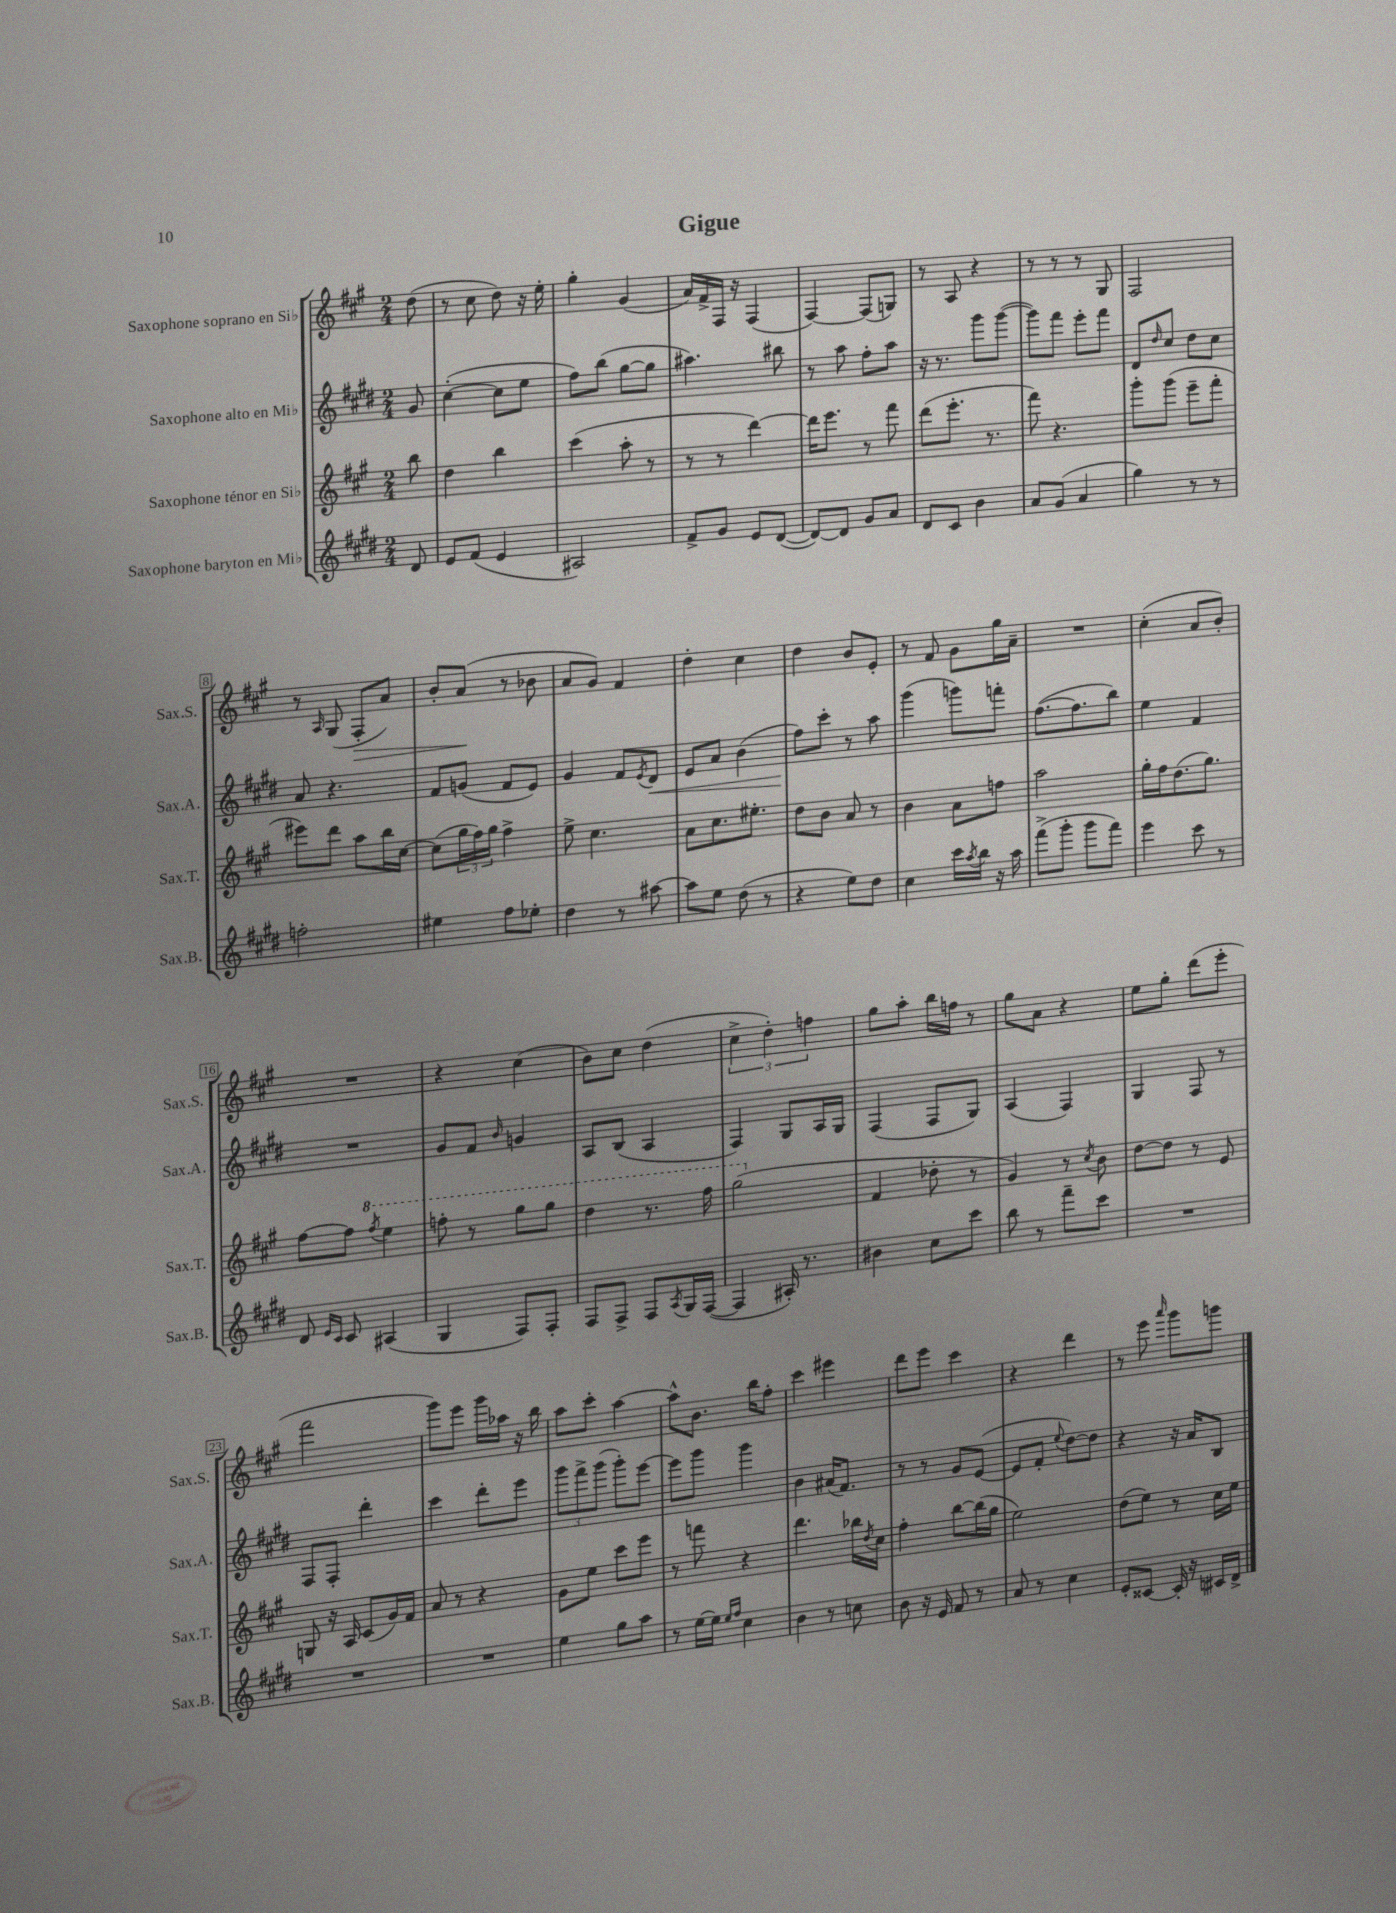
\header { title = "Gigue" }
<<
\new StaffGroup <<
\new Staff = "s0" \with { instrumentName = "Saxophone soprano en Sib" shortInstrumentName = "Sax.S." } {
    \clef treble \key a \major \numericTimeSignature \time 2/4 \partial 8
    d''8( |
    r8 cis''8 d''8) r16 e''16-. |
    gis''4-. gis'4( |
    a'16) fis'16-> fis16 r16 fis4( |
    fis4~) fis8( g8) |
    r8 a8 r4 |
    r8 r8 r8 gis8 |
    fis2 |
    r8 \grace { a16 } gis8( fis8-.\> a'8) |
    b'8-. a'8\!( r8 bes'8 |
    a'8 gis'8) fis'4 |
    d''4-. cis''4 |
    d''4 b'8 e'8-. |
    r8 fis'8 gis'8 gis''16 a'16-- |
    R2 |
    cis''4-.( a'8 b'8-.) |
    R2 |
    r4 cis''4( |
    b'8) cis''8 d''4( |
    \tuplet 3/2 { cis''4-> d''4-.) f''4 } |
    gis''8 a''8-. b''16 f''16 r8 |
    gis''8 a'8 r4 |
    e''8 gis''8-. d'''8( e'''8-. |
    fis'''2 |
    gis'''8) e'''8 gis'''16 aes''16 r16 b''16 |
    a''8 cis'''8-. a''4~ |
    a''8-^ b'8. b''16 fis''8-. |
    cis'''4 eis'''4 |
    d'''8 e'''8 cis'''4 |
    r4 d'''4 |
    r8 e'''8 \grace { a'''16 } gis'''8 g'''8 \bar "|." |
}
\new Staff = "s1" \with { instrumentName = "Saxophone alto en Mib" shortInstrumentName = "Sax.A." } {
    \clef treble \key e \major \numericTimeSignature \time 2/4 \partial 8
    gis'8 |
    cis''4~-.( cis''8 e''8 |
    fis''8) b''8( gis''8~ gis''8 |
    ais''4.) bis''8 |
    r8 a''8 fis''8-. a''8 |
    r16 r8. gis'''8 gis'''8~( |
    gis'''8) fis'''8 e'''8-. fis'''8 |
    dis'8 \grace { dis''16 } cis''8 dis''8 cis''8 |
    a'8 r4. |
    fis'8 g'8( fis'8 e'8) |
    gis'4 fis'8 \acciaccatura { e'8 } dis'8\< |
    e'8 a'8 b'4( |
    fis''8\!) cis'''8-. r8 a''8 |
    gis'''4( g'''8) f'''8-. |
    fis''8.~( fis''8. b''8) |
    e''4 fis'4 |
    R2 |
    gis'8 fis'8 \grace { b'16 } g'4 |
    a8 b8( a4 |
    fis4) gis8 a16 gis16 |
    fis4( fis8 gis8) |
    a4( fis4) |
    gis4 fis8 r8 |
    fis8 fis8-. dis'''4-. |
    cis'''4 dis'''8-. e'''8 |
    \tuplet 3/2 { gis'''8 fis'''8-> gis'''8( } gis'''8-.) e'''8~ |
    e'''8 gis'''8 gis'''4 |
    b'4 ais'16( fis'8.) |
    r8 r8 gis'8 e'8~( |
    e'8 fis'8-. \appoggiatura { e''8 } dis''8~) dis''8 |
    r4 r16 a'16 b8 \bar "|." |
}
\new Staff = "s2" \with { instrumentName = "Saxophone ténor en Sib" shortInstrumentName = "Sax.T." } {
    \clef treble \key a \major \numericTimeSignature \time 2/4 \partial 8
    b''8 |
    d''4 b''4 |
    cis'''4( a''8-. r8 |
    r8 r8 d'''4~) |
    d'''16 e'''8. r8 fis'''8 |
    d'''8( e'''8.-. r8. |
    fis'''8) r4. |
    gis'''8-. gis'''8( e'''8-- fis'''8-. |
    eis'''8) d'''8 a''8 b''16 cis''16~ |
    cis''8( \tuplet 3/2 { gis''16 fis''16) gis''16 } fis''4-> |
    e''8-> cis''4. |
    a'8 cis''8. eis''8.-. |
    d''8 b'8 a'8 r8 |
    b'4 a'8 f''8 |
    a''2 |
    gis''16-. fis''16 d''8.( gis''8.) |
    fis''8~ fis''8 \ottava #1 \acciaccatura { fis'''8 } e'''4 |
    f'''8-. r8 gis'''8 gis'''8 |
    d'''4 r8. fis'''16 |
    gis'''2( \ottava #0 |
    fis'4 des''8-. r8 |
    gis'4) r8 \acciaccatura { cis''8 } b'8 |
    d''8~ d''8 r8 e'8 |
    g8 r16 a16 cis'8( gis'16) fis'16 |
    a'8 r8 r4 |
    gis'8 e''8 cis'''8 e'''8 |
    r8 f'''8 r4 |
    d'''4. bes''16 \acciaccatura { d''8 } cis''16 |
    fis''4-. b''8~ b''16( gis''16 |
    e''2) |
    d''8( e''8) r8 cis''16 e''16 \bar "|." |
}
\new Staff = "s3" \with { instrumentName = "Saxophone baryton en Mib" shortInstrumentName = "Sax.B." } {
    \clef treble \key e \major \numericTimeSignature \time 2/4 \partial 8
    dis'8 |
    e'8 fis'8( e'4 |
    ais2) |
    fis'8-> gis'8 e'8 dis'8~( |
    dis'8~) dis'8 gis'8 a'8 |
    dis'8 cis'8 b'4 |
    a'8 gis'8( a'4 |
    gis''4) r8 r8 |
    f''2-. |
    eis''4 fis''8 ees''8-. |
    dis''4 r8 ais''8~ |
    ais''8 e''8 dis''8( r8 |
    r4 e''8) dis''8 |
    cis''4 cis'''16 \acciaccatura { a''8 } b''16 r16 a''16 |
    fis'''8->( gis'''8-. gis'''8 fis'''8) |
    e'''4 cis'''8 r8 |
    dis'8 \grace { e'16 cis'16 } cis'8 ais4( |
    gis4 fis8) fis8-. |
    fis8 fis8-> fis8 \acciaccatura { a8 } gis16 fis16~( |
    fis4 ais16-.) r8. |
    bis'4 cis''8 cis'''8 |
    b''8 r8 fis'''8-- cis'''8 |
    R2 |
    R2 |
    R2 |
    e''4 gis''8 a''8 |
    r8 e''16~ e''16 \grace { e''16 fis''16 } cis''4 |
    b'4 r8 c''8 |
    b'8 r16 e'16 fis'8 r8 |
    a'8 r8 cis''4 |
    e'8-. cisis'8~ cisis'16-. r16 cis'16 dis'16-> \bar "|." |
}
>>
>>
\layout { \context { \Score \override BarNumber.stencil = #(make-stencil-boxer 0.1 0.3 ly:text-interface::print) } }
